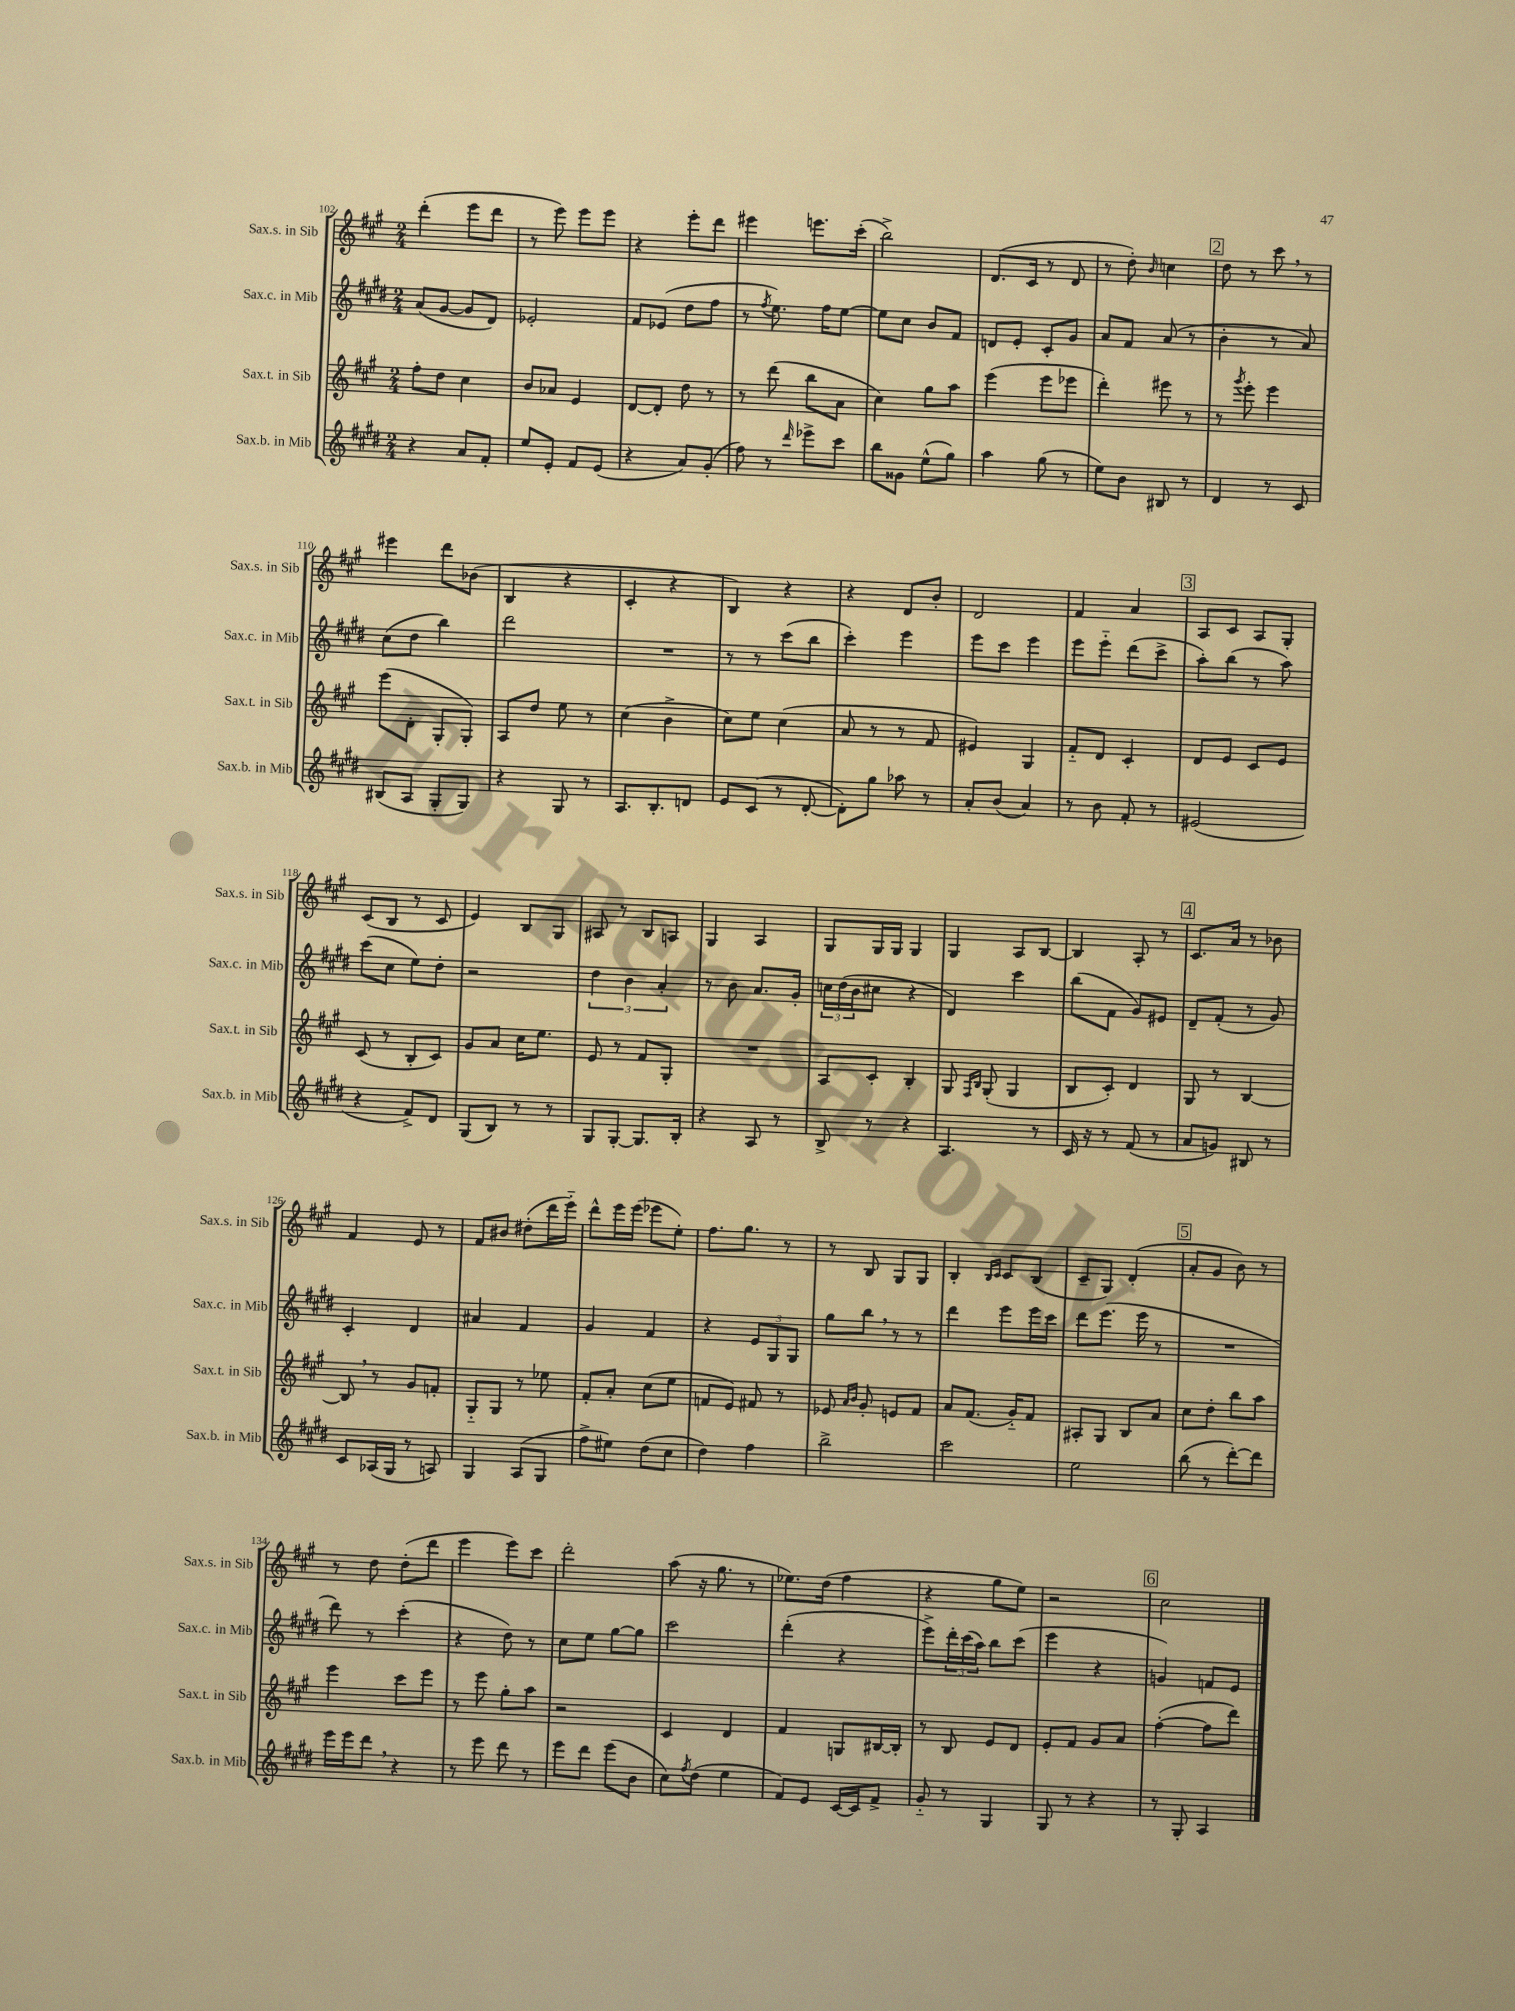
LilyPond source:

<<
\new StaffGroup <<
\new Staff = "s0" \with { instrumentName = "Sax.s. in Sib" shortInstrumentName = "Sax.s. in Sib" } {
    \clef treble \key a \major \numericTimeSignature \time 2/4
    d'''4-.( e'''8 d'''8 |
    r8 e'''8) e'''8 e'''8 |
    r4 e'''8-. d'''8 |
    eis'''4 e'''8. cis'''16-.( |
    b''2->) |
    d'8.( cis'16 r8 d'8 |
    r8 d''8-.) \grace { b'16 } c''4 |
    \mark \markup { \box "2" } d''8 r8 cis'''8 \breathe r8 |
    eis'''4 d'''8 bes'8( |
    b4 r4 |
    cis'4-. r4 |
    b4) r4 |
    r4 d'8 b'8-. |
    d'2 |
    fis'4 a'4 |
    \mark \markup { \box "3" } a8 cis'8 a8 gis8-. |
    cis'8( b8 r8 cis'8 |
    e'4) b8 gis8 |
    ais8 r8 b8 a8 |
    gis4 a4 |
    gis8 gis16 gis16 gis4 |
    gis4 a8 b8~ |
    b4 a8-. r8 |
    \mark \markup { \box "4" } cis'8. a'16 r8 bes'8 |
    fis'4 e'8 r8 |
    fis'8 bis'8 dis''8-.( d'''16 e'''16-_) |
    d'''8-^ e'''16 e'''16( ees'''8 e''8-.) |
    fis''8. gis''8. r8 |
    r8 b8 gis8 gis8 |
    b4-. \grace { b16 cis'16 } cis'8 b8( |
    cis'8-- gis8) d'4-.( |
    \mark \markup { \box "5" } a'8-. gis'8 b'8) r8 |
    r8 d''8 d''8-.( d'''8 |
    e'''4 e'''8) cis'''8 |
    d'''2-. |
    a''8( r16 gis''8. r8 |
    ees''8.) d''16( fis''4 |
    r4 gis''8 e''8) |
    r2 |
    \mark \markup { \box "6" } cis''2 \bar "|." |
}
\new Staff = "s1" \with { instrumentName = "Sax.c. in Mib" shortInstrumentName = "Sax.c. in Mib" } {
    \clef treble \key e \major \numericTimeSignature \time 2/4
    a'8( gis'8~ gis'8 dis'8) |
    ees'2-. |
    fis'8 ees'8( dis''8 fis''8 |
    r8 \acciaccatura { fis''8 } e''8.) fis''16 e''8~ |
    e''8 cis''8 b'8 fis'8 |
    d'8 e'8-. cis'8-. gis'8 |
    a'8 fis'8 a'8( r8 |
    \mark \markup { \box "2" } b'4-. r8 a'8) |
    cis''8( dis''8 b''4) |
    dis'''2 |
    R2 |
    r8 r8 cis'''8( b''8 |
    cis'''4-.) e'''4 |
    e'''8 cis'''8 e'''4 |
    e'''8 e'''8-_ dis'''8( cis'''8-> |
    \mark \markup { \box "3" } a''8-.) b''8( r8 a''8) |
    cis'''8( cis''8 e''8) dis''8-. |
    r2 |
    \tuplet 3/2 { dis''4 b'4 a'4-. } |
    r8 b'8 a'8. gis'16-. |
    \tuplet 3/2 { c''16 dis''16( b'16 } cis''8 r4 |
    dis'4) cis'''4 |
    b''8( fis'8 gis'8) eis'8 |
    \mark \markup { \box "4" } dis'8-- fis'8-.( r8 gis'8) |
    cis'4-. dis'4 |
    ais'4 fis'4 |
    gis'4 fis'4 |
    r4 \tuplet 3/2 { e'8 gis8 gis8 } |
    gis''8 b''8 \breathe r8 r8 |
    dis'''4 e'''8 e'''16 cis'''16 |
    dis'''8 e'''8.( e'''16 r8 |
    \mark \markup { \box "5" } R2 |
    dis'''8) r8 cis'''4-.( |
    r4 dis''8) r8 |
    cis''8 e''8 gis''8~ gis''8 |
    cis'''2 |
    dis'''4-.( r4 |
    e'''8->) \tuplet 3/2 { dis'''16-. cis'''16( a''16) } b''8 cis'''8( |
    e'''4 r4 |
    \mark \markup { \box "6" } g'4) f'8 e'8 \bar "|." |
}
\new Staff = "s2" \with { instrumentName = "Sax.t. in Sib" shortInstrumentName = "Sax.t. in Sib" } {
    \clef treble \key a \major \numericTimeSignature \time 2/4
    fis''8-. d''8 cis''4 |
    b'8 aes'8 e'4 |
    d'8~ d'8-. d''8 r8 |
    r8 d'''8( b''8 a'8 |
    cis''4) gis''8 a''8 |
    e'''4( e'''8 ees'''8 |
    d'''4-.) eis'''8 r8 |
    \mark \markup { \box "2" } r8 \acciaccatura { gis'''8 } e'''8-. e'''4 |
    e'''8( d'8-. gis8-. gis8-.) |
    a8 d''8 e''8 r8 |
    cis''4( b'4-> |
    cis''8) e''8 cis''4( |
    a'8 r8 r8 fis'8 |
    eis'4) gis4 |
    fis'8-_ d'8 cis'4-. |
    \mark \markup { \box "3" } d'8 e'8 cis'8 e'8 |
    cis'8( r8 b8-. cis'8) |
    gis'8 a'8 cis''16 e''8. |
    e'8 r8 fis'8 gis8-. |
    R2 |
    a8 cis'8-. b4-. |
    gis8 \grace { fis16 b16 } gis8-.( gis4 |
    b8 cis'8-.) d'4 |
    \mark \markup { \box "4" } gis8 r8 b4~ |
    b8 \breathe r8 gis'8 f'8-. |
    gis8-_ gis8 r8 ees''8 |
    fis'8-. a'8-. cis''8( e''8 |
    f'8 e'8) fis'8 r8 |
    ees'8 \grace { a'16 b'16 } gis'8-. e'8 fis'8 |
    a'8 fis'8.( gis'16-_) fis'8 |
    ais8-. gis8 b8 a'8 |
    \mark \markup { \box "5" } cis''8 d''8-. b''8 a''8 |
    e'''4 cis'''8 e'''8 |
    r8 e'''8 gis''8-. a''8 |
    r2 |
    cis'4 d'4 |
    fis'4 g8 bis16~ bis16-. |
    r8 b8 e'8 d'8 |
    e'8-. fis'8 gis'8 a'8 |
    \mark \markup { \box "6" } fis''4~-.( fis''8 d'''8) \bar "|." |
}
\new Staff = "s3" \with { instrumentName = "Sax.b. in Mib" shortInstrumentName = "Sax.b. in Mib" } {
    \clef treble \key e \major \numericTimeSignature \time 2/4
    r4 a'8 fis'8-. |
    e''8 e'8-. fis'8 e'8( |
    r4 a'8) gis'8-.( |
    fis''8) r8 \grace { dis'''16 } ees'''8-> cis'''8 |
    b''8 gisis'8 e''8-^( gis''8) |
    a''4 gis''8( r8 |
    e''8) b'8 bis8 r8 |
    \mark \markup { \box "2" } dis'4 r8 cis'8 |
    bis8( a8 gis8-. gis8) |
    r4 gis8 r8 |
    a8. b8.-. d'8 |
    e'8 cis'8( r8 dis'8~-. |
    dis'8-.) gis''8 aes''8 r8 |
    a'8-. b'8( a'4) |
    r8 b'8 fis'8-. r8 |
    \mark \markup { \box "3" } eis'2( |
    r4 fis'8->) dis'8 |
    gis8( b8) r8 r8 |
    gis8 gis8~-. gis8. b16-. |
    r4 a8 r8 |
    b8-> r8 r4 |
    a4. r8 |
    cis'16 r16 r8 fis'8( r8 |
    \mark \markup { \box "4" } a'8 g'8) bis8 r8 |
    cis'8 aes16( gis16 r8 a8) |
    gis4 a8( gis8 |
    fis''8-> eis''8) dis''8( cis''8 |
    dis''4) fis''4 |
    b''2-> |
    cis'''2 |
    e''2 |
    \mark \markup { \box "5" } b''8( r8 dis'''8~-.) dis'''8 |
    e'''16 e'''16 dis'''8 \breathe r4 |
    r8 e'''8 dis'''8 r8 |
    e'''8 dis'''8 e'''8( b'8 |
    cis''8) \acciaccatura { fis''8 } dis''8( e''4 |
    fis'8) e'8 cis'16~ cis'16 fis'8-> |
    gis'8-_ r8 gis4 |
    gis8 r8 r4 |
    \mark \markup { \box "6" } r8 gis8-. a4 \bar "|." |
}
>>
>>
\layout { \context { \Score currentBarNumber = #102 } }
